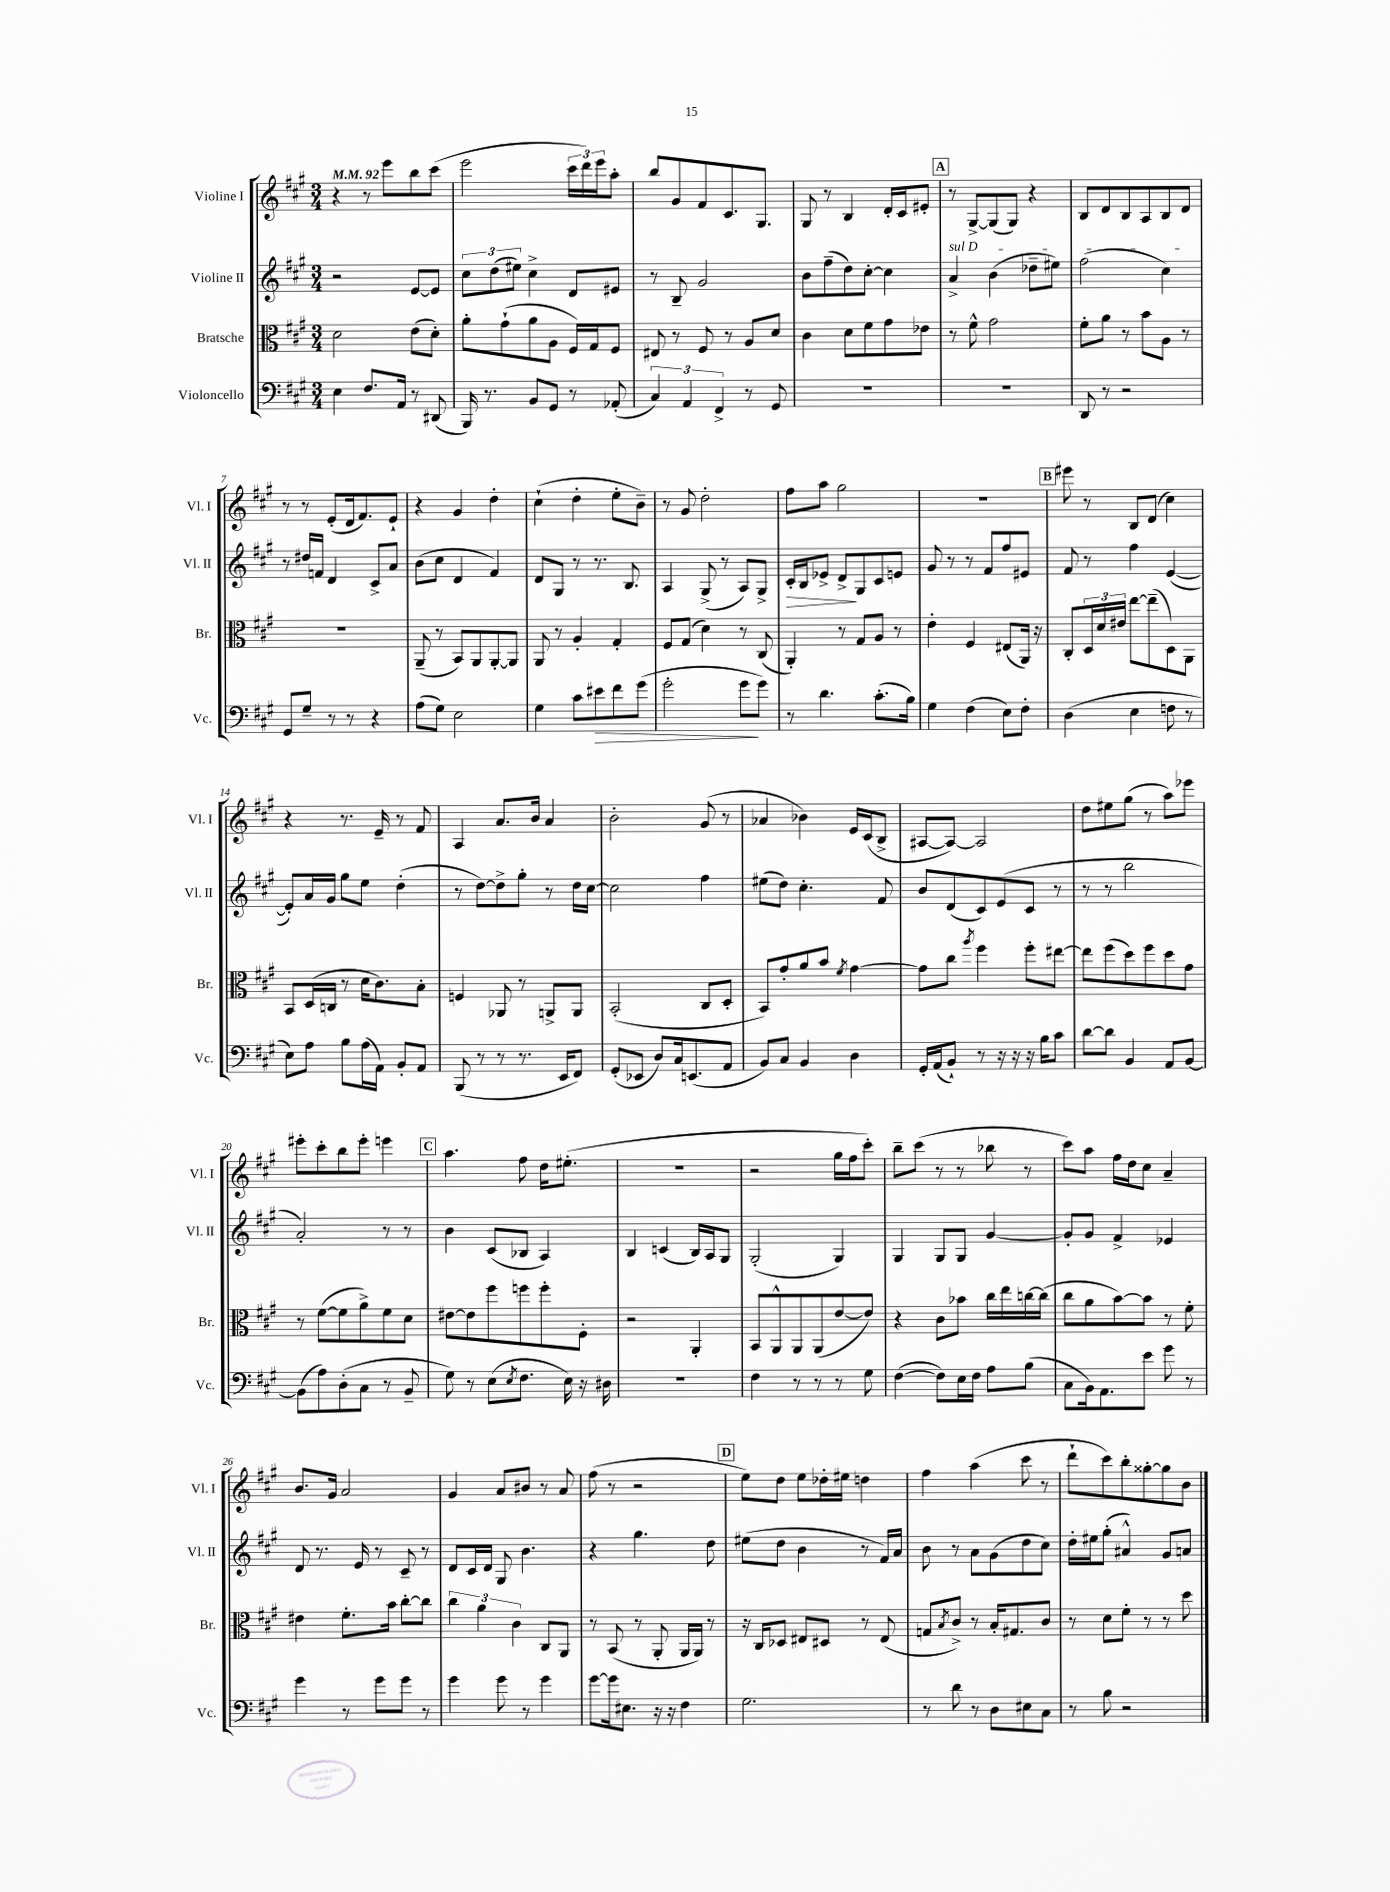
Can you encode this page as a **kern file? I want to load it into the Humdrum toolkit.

**kern	**dynam	**kern	**kern	**dynam	**kern
*part4	*part4	*part3	*part2	*part2	*part1
*staff4	*staff4	*staff3	*staff2	*staff2	*staff1
*I"Violoncello	*	*I"Bratsche	*I"Violine II	*	*I"Violine I
*I'Vc.	*	*I'Br.	*I'Vl. II	*	*I'Vl. I
*clefF4	*	*clefC3	*clefG2	*	*clefG2
*k[f#c#g#]	*	*k[f#c#g#]	*k[f#c#g#]	*	*k[f#c#g#]
*M3/4	*	*M3/4	*M3/4	*	*M3/4
*MM92	*	*MM92	*MM92	*	*MM92
=1	=1	=1	=1	=1	=1
4E\	.	2d\	2r	.	4r
8.F#/L	.	.	.	.	8r
.	.	.	.	.	8eee\L
16AA/Jk	.	.	.	.	.
8r	.	(8e\L	[8e/L	.	8bb\
(8DD#X/	.	8d'\J)	8e/J]	.	(8ccc#\J
=2	=2	=2	=2	=2	=2
16BBB/)	.	8a'\L	12cc#\L	.	2eee\
8.r	.	.	.	.	.
.	.	.	(12dd\	.	.
.	.	(8g#`\	.	.	.
.	.	.	12ee#X\J)	.	.
8BB/L	.	8a\	4cc#^\	.	.
8GG#/J	.	8A\J	.	.	.
8r	.	16F#/LL)	8d/L	.	24ccc#\LL
.	.	.	.	.	24ddd\)
.	.	16G#/J	.	.	.
.	.	.	.	.	24eee\J
(8AA-X'/	.	8F#/J	8e#X/J	.	8aa'\J
=3	=3	=3	=3	=3	=3
6C#/)	.	8E#X/	8r	.	8bb/L
.	.	8r	8B~/	.	8g#/
6AA/	.	.	.	.	.
.	.	8F#/	2g#/	.	8f#/
6FF#^/	.	.	.	.	.
.	.	8r	.	.	8.c#/
8r	.	8A/L	.	.	.
.	.	.	.	.	8.G#/J
8GG#/	.	8d/J	.	.	.
=4	=4	=4	=4	=4	=4
2.r	.	4c#\	8b\L	.	8G#/
.	.	.	(8ff#~\	.	8r
.	.	8d\L	8dd\)	.	4B/
.	.	8f#\	[8cc#'\J	.	.
.	.	8g#\	4cc#\]	.	16d'/LL
.	.	.	.	.	16c#/J
.	.	8e-X\J	.	.	8e#X'/J
!!LO:REH:place=s1:t=A
=5	=5	=5	=5	=5	=5
!	!	!	!LO:TX:a:i:t=sul D	!	!
2.r	.	8r	4a^/	.	8r
.	.	8f#^^\	.	.	[8G#^/L
.	.	2g#\	(4b\	.	(8G#/]
.	.	.	.	.	8G#/J)
.	.	.	8dd-X~\L	.	4r
.	.	.	8ee#X\J)	.	.
=6	=6	=6	=6	=6	=6
8DD/	.	8f#'\L	(2ff#\	.	8B/L
8r	.	8a\J	.	.	8d/
2r	.	8r	.	.	8B/
.	.	8b\L	.	.	8A/
.	.	8A\J	4cc#\)	.	8B/
.	.	8r	.	.	8d/J
!!LO:LB:g=z
=7	=7	=7	=7	=7	=7
8GG#/L	.	2.r	8r	.	8r
8G#~/J	.	.	16dd#X/LL	.	8r
.	.	.	16fn/JJ	.	.
8r	.	.	4d/	.	(8e'/L
8r	.	.	.	.	16d/k
.	.	.	.	.	8.f#/)
4r	.	.	8c#^/L	.	.
.	.	.	8a/J	.	8e`/J
=8	=8	=8	=8	=8	=8
(8A\L	.	(8AA~/	(8b\L	.	4r
8G#\J)	.	8r	8cc#\J	.	.
2E\	.	8BB/L)	4d/	.	4g#/
.	.	8AA/	.	.	.
.	.	[8AA'/	4f#/)	.	4dd'\
.	.	8AA/J]	.	.	.
=9	=9	=9	=9	=9	=9
4G#\	.	8AA/	8d/L	.	(4cc#`\
.	.	8r	8G#/J	.	.
8c#\L	.	4A'/	8r	.	4dd'\
!	!LO:HP:b	!	!	!	!
8e#X\	>	.	8.r	.	.
8f#\	.	4G#'/	.	.	8ee'\L
.	.	.	8.B/	.	.
(8g#\J	.	.	.	.	8b~\J)
=10	=10	=10	=10	=10	=10
2g#'\	.	8F#/L	4A/	.	8r
.	.	(8G#/J	.	.	8g#/
.	.	4d\)	(8G#^/	.	2dd'\
.	.	.	8r	.	.
8g#\L	.	8r	8A/L)	.	.
8g#\J)	]	(8C#/	8G#^/J	.	.
=11	=11	=11	=11	=11	=11
!	!	!	!	!LO:HP:b	!
8r	.	4AA'/)	16c#'/LL	>	8ff#\L
.	.	.	16B/J	.	.
4.d\	.	.	8e-X^/J	.	8aa\J
.	.	8r	8d^/L	.	2gg#\
.	.	8G#/L	8G#/	]	.
(8.c#'\L	.	8A/J	8c#/	.	.
.	.	8r	8en/J	.	.
16B\Jk)	.	.	.	.	.
=12	=12	=12	=12	=12	=12
4G#\	.	4e'\	8g#/	.	2.r
.	.	.	8r	.	.
(4F#\	.	4F#/	8r	.	.
.	.	.	8f#/L	.	.
8E\L)	.	(8E#X/L	8ff#/	.	.
8F#'\J	.	16AA/Jk)	8e#X/J	.	.
.	.	16r	.	.	.
!!LO:REH:place=s1:t=B
=13	=13	=13	=13	=13	=13
(4D\	.	8C#'/L	8f#/	.	8eee#X\
.	.	24D/L	8r	.	8r
.	.	24d/	.	.	.
.	.	24e#X/JJ	.	.	.
4E\	.	[8ee\L	4ff#\	.	8B/L
.	.	(8ee~\]	.	.	(8d/J
8Fn\	.	8D\)	([4e/	.	4cc#\)
8r	.	8AA\J	.	.	.
!!LO:LB:g=z
=14	=14	=14	=14	=14	=14
8E\L)	.	8BB/L	8e'/L])	.	4r
8A\J	.	(16D/L	16a/L	.	.
.	.	16Cn/JJ	16g#/JJ	.	.
8B\L	.	8r	8gg#\L	.	8.r
(16A\L	.	16d\KL	8ee\J	.	.
16AA\JJ)	.	8.c#\)	.	.	16e~/
8BB'/L	.	.	(4dd'\	.	8r
8AA/J	.	8B'\J	.	.	8f#/
=15	=15	=15	=15	=15	=15
(8BBB/	.	4Fn/	8r	.	4A/
8r	.	.	[8dd\L)	.	.
8r	.	8AA-X/	8dd^\]	.	8.a/L
8.r	.	8r	8gg#'\J	.	.
.	.	.	.	.	16b/Jk
.	.	8AAn^/L	8r	.	4a/
16EE/KL	.	.	.	.	.
8FF#/J)	.	8AA/J	16dd\LL	.	.
.	.	.	[16cc#\JJ	.	.
=16	=16	=16	=16	=16	=16
(8GG#'/L	.	(2BB'/	2cc#\]	.	2b'\
8EE-X/J	.	.	.	.	.
8D/L)	.	.	.	.	.
16C#/k	.	.	.	.	.
(8.EEn/	.	.	.	.	.
.	.	8C#/L	4ff#\	.	(8g#/
8AA/J	.	8D'/J	.	.	8r
=17	=17	=17	=17	=17	=17
8BB/L)	.	8BB/L)	(8ee#X\L	.	4a-X/
8C#/J	.	8g#'/	8dd\J)	.	.
4BB/	.	8a/	4.cc#'\	.	4b-X\)
.	.	8b/J	.	.	.
.	.	8qf#/	.	.	.
4D\	.	[4g#\	.	.	16e/LL
.	.	.	.	.	(16c#/J
.	.	.	8f#/	.	8B^/J
=18	=18	=18	=18	=18	=18
16GG#'/LL	.	8g#\L]	8b/L	.	[8A#X/L
(16AA/J	.	.	.	.	.
8BB`/J)	.	8cc#\J	(8d/	.	8A#/J_)
.	.	8qaa/	.	.	.
8r	.	4ff#\	8c#/)	.	2A#/]
16r	.	.	(8e/	.	.
16r	.	.	.	.	.
16r	.	8ff#'\L	8c#/J	.	.
16B\KL	.	.	.	.	.
8c#\J	.	[8ee#X\J	8r	.	.
=19	=19	=19	=19	=19	=19
[8d\L	.	8ee#\L]	8r	.	8dd\L
8d\J]	.	(8ff#\	8r	.	8ee#X\
4BB/	.	8dd\)	2bb\	.	(8gg#\J
.	.	8ff#\	.	.	8r
8AA/L	.	8dd\	.	.	8aa\L)
[8BB/J	.	8g#\J	.	.	8eee-X\J
!!LO:LB:g=z
=20	=20	=20	=20	=20	=20
(8BB\L]	.	8r	2a'/)	.	8eee#X'\L
8A\)	.	([8f#\L	.	.	8ccc#'\
(8D'\	.	8f#\]	.	.	8bb\
8C#\J	.	8a^\)	.	.	8eee#'\J
8r	.	8f#\	8r	.	4eeen\
8BB~/	.	8d\J	8r	.	.
!!LO:REH:place=s1:t=C
=21	=21	=21	=21	=21	=21
8G#\)	.	[8e#X\L	4b\	.	4.aa\
8r	.	8e#\]	.	.	.
(8E\L	.	8ff#\	(8c#/L	.	.
8qE/	.	.	.	.	.
8.F#\J	.	8ffn\	8B-X/J	.	8ff#\
.	.	8ff'\	4A/)	.	16dd\KL
16E\)	.	.	.	.	(8.ee#X'\J
16r	.	8F#'\J	.	.	.
16D#X\	.	.	.	.	.
=22	=22	=22	=22	=22	=22
2.r	.	2r	4B/	.	2.r
.	.	.	(4cn/	.	.
.	.	4AA'/	16B/LL)	.	.
.	.	.	16A/J	.	.
.	.	.	8G#/J	.	.
=23	=23	=23	=23	=23	=23
4F#\	.	8BB/L	(2G#'/	.	2r
.	.	8AA^^/	.	.	.
8r	.	8AA/	.	.	.
8r	.	(8AA/	.	.	.
8r	.	[8e/	4G#/)	.	16gg#\LL
.	.	.	.	.	16ff#\J
8G#\	.	8e/J])	.	.	8ccc#'\J)
=24	=24	=24	=24	=24	=24
([4F#\	.	4r	4G#/	.	8bb~\L
.	.	.	.	.	(8ccc#\J
8F#\L])	.	8c#\L	8G#/L	.	8r
16E\L	.	8b-X\J	8G#/J	.	8r
16F#\JJ	.	.	.	.	.
8A\L	.	16cc#\LL	[4g#/	.	8bb-X\
.	.	16ee\	.	.	.
(8B\J	.	[16ccn\	.	.	8r
.	.	(16cc\JJ]	.	.	.
=25	=25	=25	=25	=25	=25
8C#\L	.	8cc#\L	8g#'/L]	.	8ccc#\L)
16BB\k)	.	8a\	8g#/J	.	8aa\J
8.AA\	.	.	.	.	.
.	.	[8b\)	4f#^/	.	16ff#\LL
.	.	.	.	.	16dd\J
8e\J	.	8b\J]	.	.	8cc#\J
8g#\	.	8r	4e-X/	.	4a~/
8r	.	8f#'\	.	.	.
!!LO:LB:g=z
=26	=26	=26	=26	=26	=26
4g#\	.	4e#X\	8d/	.	8.b/L
.	.	.	8.r	.	.
.	.	.	.	.	16g#/Jk
8r	.	8.f#'\L	.	.	2a/
.	.	.	16e/	.	.
8g#\L	.	.	8r	.	.
.	.	16b\Jk	.	.	.
8g#\J	.	[8cc#'\L	8c#~/	.	.
8r	.	8cc#\J]	8r	.	.
=27	=27	=27	=27	=27	=27
4g#\	.	6cc#\	8d/L	.	4g#/
.	.	.	16c#/L	.	.
.	.	6a\	.	.	.
.	.	.	16d/JJ	.	.
8g#\	.	.	8G#/	.	8a/L
.	.	6c#\	.	.	.
8r	.	.	4.b\	.	8b#X/J
4g#\	.	8C#/L	.	.	8r
.	.	8AA/J	.	.	8a/
=28	=28	=28	=28	=28	=28
[8g#\L	.	8r	4r	.	(8ff#\
16g#\k]	.	(8BB/	.	.	8r
8.E#X\J	.	.	.	.	.
.	.	8r	4.gg#\	.	2r
16r	.	8AA'/	.	.	.
16r	.	.	.	.	.
4F#\	.	16AA/LL	.	.	.
.	.	16AA/JJ)	.	.	.
.	.	8r	8dd\	.	.
!!LO:REH:place=s1:t=D
=29	=29	=29	=29	=29	=29
2.G#\	.	16r	(8ee#X\L	.	8ee\L)
.	.	16C#/KL	.	.	.
.	.	8D-X/J	8dd\J	.	8dd\J
.	.	8E#X/L	4b\	.	8ee\L
.	.	8D#X/J	.	.	16dd-X'\L
.	.	.	.	.	16ee#X\JJ
.	.	8r	8r	.	4ddn\
.	.	(8E#/	16f#/LL)	.	.
.	.	.	16a/JJ	.	.
=30	=30	=30	=30	=30	=30
8r	.	8Gn/L	8b\	.	4ff#\
.	.	8qB/	.	.	.
8d\	.	8c#^/J)	8r	.	.
8r	.	8r	8a\L	.	(4aa\
8D\L	.	16B'/KL	(8g#\	.	.
.	.	8.G#X/	.	.	.
8E#X\	.	.	8dd\	.	8ccc#\
8C#\J	.	8c#/J	8cc#\J)	.	8r
=31	=31	=31	=31	=31	=31
8r	.	8r	16dd'\LL	.	8ddd`\L
.	.	.	16ee#X\J	.	.
8B\	.	8d\L	(8gg#'\J	.	8ccc#\)
2r	.	8f#'\J	4a#X^^/)	.	8bb'\
.	.	8r	.	.	[8gg##X'\
.	.	8r	8g#/L	.	8gg##\]
.	.	8dd\	8an/J	.	8b\J
==	==	==	==	==	==
*-	*-	*-	*-	*-	*-
